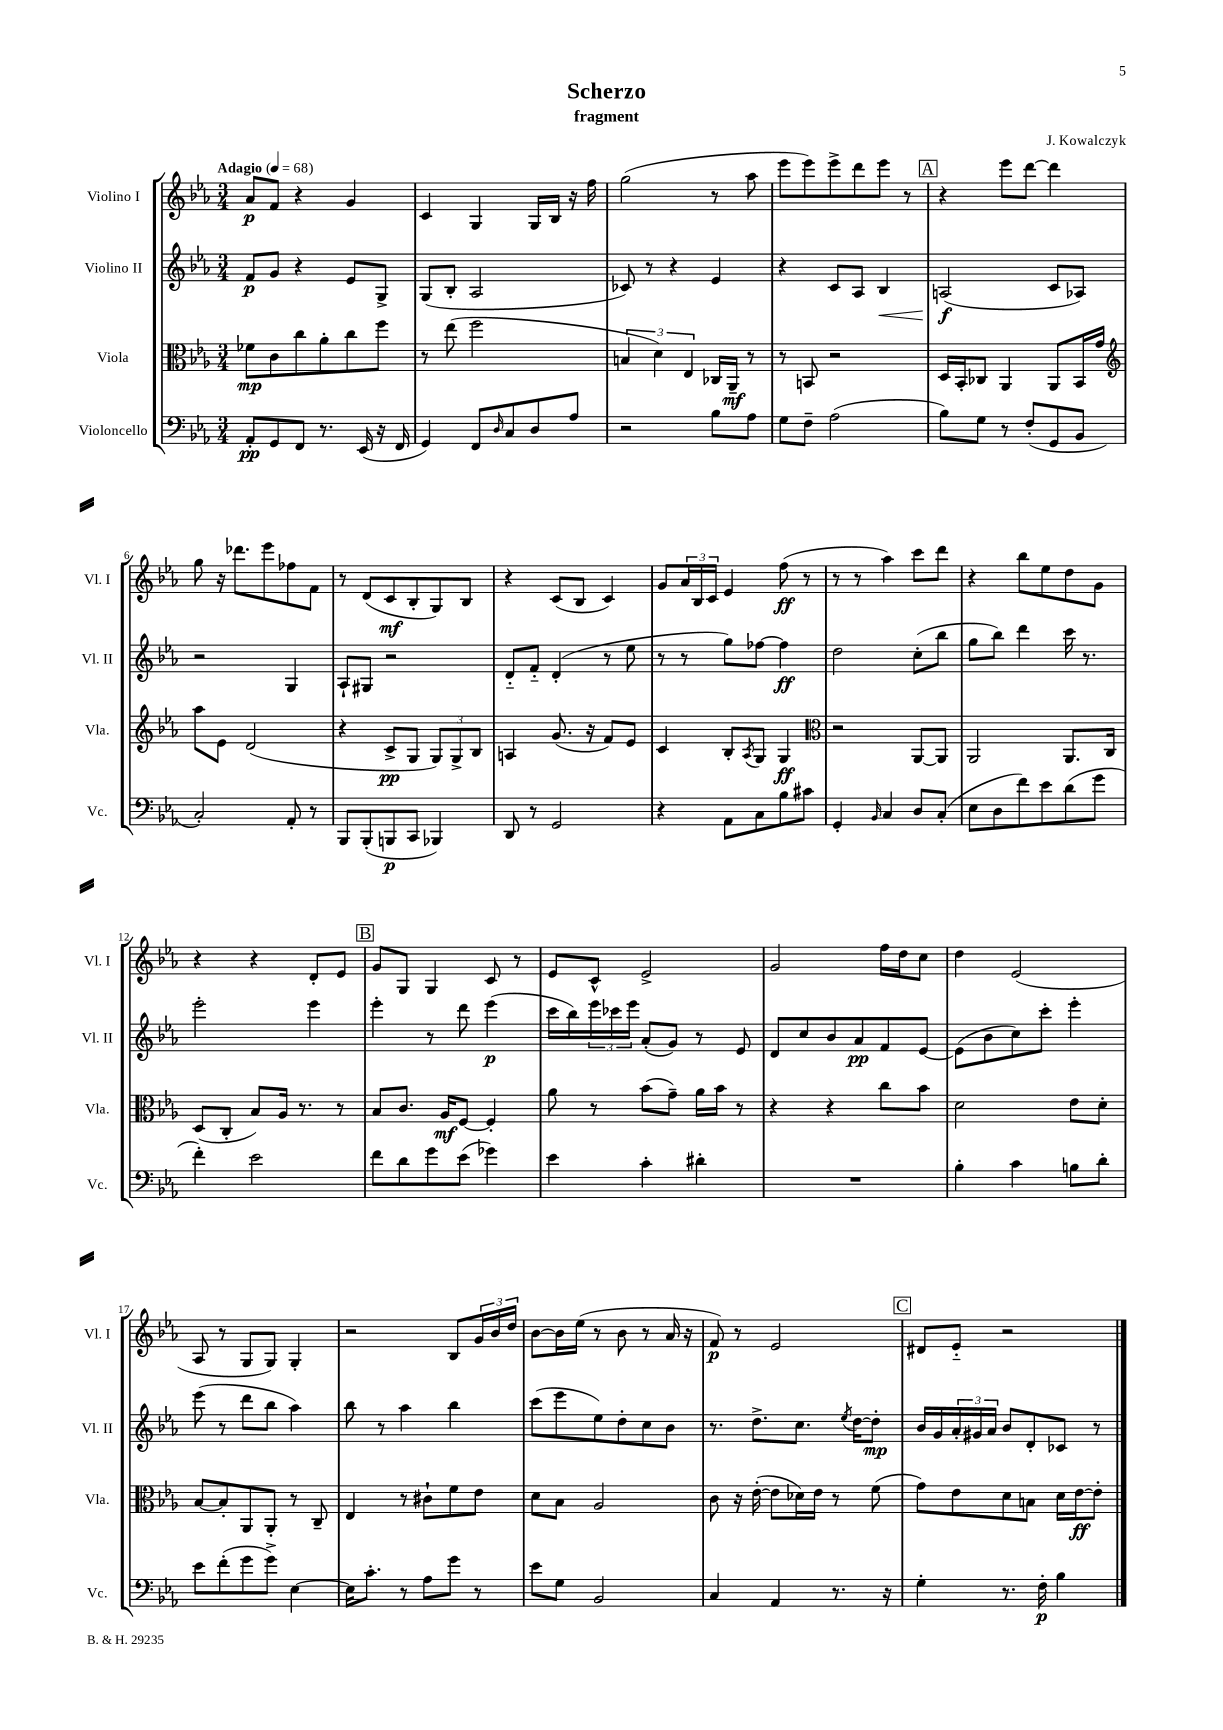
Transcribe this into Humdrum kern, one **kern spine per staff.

**kern	**kern	**kern	**kern
*staff4	*staff3	*staff2	*staff1
*clefF4	*clefC3	*clefG2	*clefG2
*k[b-e-a-]	*k[b-e-a-]	*k[b-e-a-]	*k[b-e-a-]
*M3/4	*M3/4	*M3/4	*M3/4
*MM68	*MM68	*MM68	*MM68
8AA-'	8f-	8f	8a-
8GG	8c	8g	8f
8FF	8cc	4r	4r
8.r	8a-'	.	.
.	8cc	8e-	4g
(16EE-	.	.	.
16r	8ff	8G^	.
16FF	.	.	.
=	=	=	=
4GG)	8r	(8G	4c
.	(8ee-	8B-'	.
8FF	2ff	2A-	4G
16qqD	.	.	.
8C	.	.	.
8D	.	.	16G
.	.	.	16B-
8A-	.	.	16r
.	.	.	16ff
=	=	=	=
2r	6B	8c-)	(2gg
.	.	8r	.
.	6d)	.	.
.	.	4r	.
.	6E-	.	.
8B-	16C-	4e-	8r
.	16AA-~	.	.
8A-	8r	.	8aa-
=	=	=	=
8G	8r	4r	8eee-
8F~	8BB	.	8eee-)
(2A-	2r	8c	8eee-^
.	.	8A-	8ddd
.	.	4B-	8eee-
.	.	.	8r
=	=	=	=
8B-)	16D	(2A	4r
.	16BB-'	.	.
8G	8C-	.	.
8r	4AA-	.	8eee-
(8F'	.	.	[8ddd
8GG	8AA-	8c	4ddd]
8BB-	16BB-	8A-)	.
.	16g	.	.
=	=	=	=
*	*clefG2	*	*
2C')	8aa-	2r	8gg
.	8e-	.	16r
.	.	.	8.ddd-
.	(2d	.	.
.	.	.	8eee-
8AA-'	.	4G	8ff-
8r	.	.	8f
=	=	=	=
8BBB-	4r	8A-`	8r
(8BBB-'	.	8G#	(8d
8BBB	8c^	2r	8c
8CC	8G	.	8B-'
4BBB-)	12G)	.	8G)
.	12G^	.	.
.	.	.	8B-
.	12B-	.	.
=	=	=	=
8DD	4A	8d'~	4r
8r	.	8f'~	.
2GG	(8.g	(4d'	(8c
.	.	.	8B-
.	16r	.	.
.	8f)	8r	4c)
.	8e-	8ee-	.
=	=	=	=
4r	4c	8r	8g
.	.	8r	24a-
.	.	.	24B-
.	.	.	24c
8AA-	8B-'	8gg)	4e-
.	8qA-	.	.
8C	8G	[8ff-	.
8B-	4G	4ff-]	(8ff
8c#	.	.	8r
=	=	=	=
*	*clefC3	*	*
4GG'	2r	2dd	8r
.	.	.	8r
16qqBB-	.	.	.
4C	.	.	4aa-)
8D	[8AA-	(8cc'	8ccc
(8C'	8AA-]	8bb-	8ddd
=	=	=	=
8E-	2AA-	8gg	4r
8D	.	8bb-)	.
8f)	.	4ddd	8bb-
8e-	.	.	8ee-
(8d	8.AA-	16ccc	8dd
.	.	8.r	.
8g	.	.	8g
.	16C	.	.
=	=	=	=
4f')	(8D	2eee-'	4r
.	8C'	.	.
2e-	8B-)	.	4r
.	16A-	.	.
.	8.r	.	.
.	.	4eee-	8d'
.	8r	.	8e-
=	=	=	=
8f	8B-	4eee-'	8g
8d	8.c	.	8G
8g	.	8r	4G
.	16A-	.	.
(8e-	[8F	8ddd	.
4g-)	4F']	(4eee-	8c
.	.	.	8r
=	=	=	=
4e-	8a-	16ccc	8e-
.	.	16bb-)	.
.	8r	24eee-	8c^^
.	.	24ccc-	.
.	.	24eee-	.
4c'	(8b-	(8a-'	2e-^
.	8g~)	8g)	.
4d#'	16a-	8r	.
.	16b-	.	.
.	8r	8e-	.
=	=	=	=
2.r	4r	8d	2g
.	.	8cc	.
.	4r	8b-	.
.	.	8a-	.
.	8cc	8f	16ff
.	.	.	16dd
.	8b-	[8e-	8cc
=	=	=	=
4B-'	2d	(8e-]	4dd
.	.	8b-	.
4c	.	8cc)	(2e-
.	.	8ccc'	.
8B	8e-	4eee-'	.
8d'	8d'	.	.
=	=	=	=
8e-	[8B-	(8eee-	8A-
(8f'	8B-']	8r	8r
8g	8AA-	8ddd	8G
8g^)	8AA-'	8bb-	8G)
[4E-	8r	4aa-)	4G'
.	8C~	.	.
=	=	=	=
16E-]	4E-	8bb-	2r
8.c'	.	.	.
.	.	8r	.
8r	8r	4aa-	.
8A-	8c#`	.	.
8g	8f	4bb-	8B-
8r	8e-	.	24g
.	.	.	24b-
.	.	.	24dd
=	=	=	=
8e-	8d	(8ccc	[8b-
8G	8B-	8eee-	16b-]
.	.	.	(16ee-
2BB-	2A-	8ee-)	8r
.	.	8dd'	8b-
.	.	8cc	8r
.	.	8b-	16a-
.	.	.	16r
=	=	=	=
4C	8c	8.r	8f)
.	16r	.	8r
.	([16e-'	8.dd^	.
4AA-	8e-]	.	2e-
.	16d-)	8.cc	.
.	16e-	.	.
8.r	8r	.	.
.	.	8qee-	.
.	.	[16dd	.
.	(8f	8dd']	.
16r	.	.	.
=	=	=	=
4G'	8g)	16b-	8d#
.	.	16g	.
.	8e-	24a-'	8e-'~
.	.	24g#	.
.	.	24a-	.
8.r	8d	8b-	2r
.	8B	8d'	.
16F'	.	.	.
4B-	16d	8c-	.
.	[16e-	.	.
.	8e-']	8r	.
==	==	==	==
*-	*-	*-	*-
